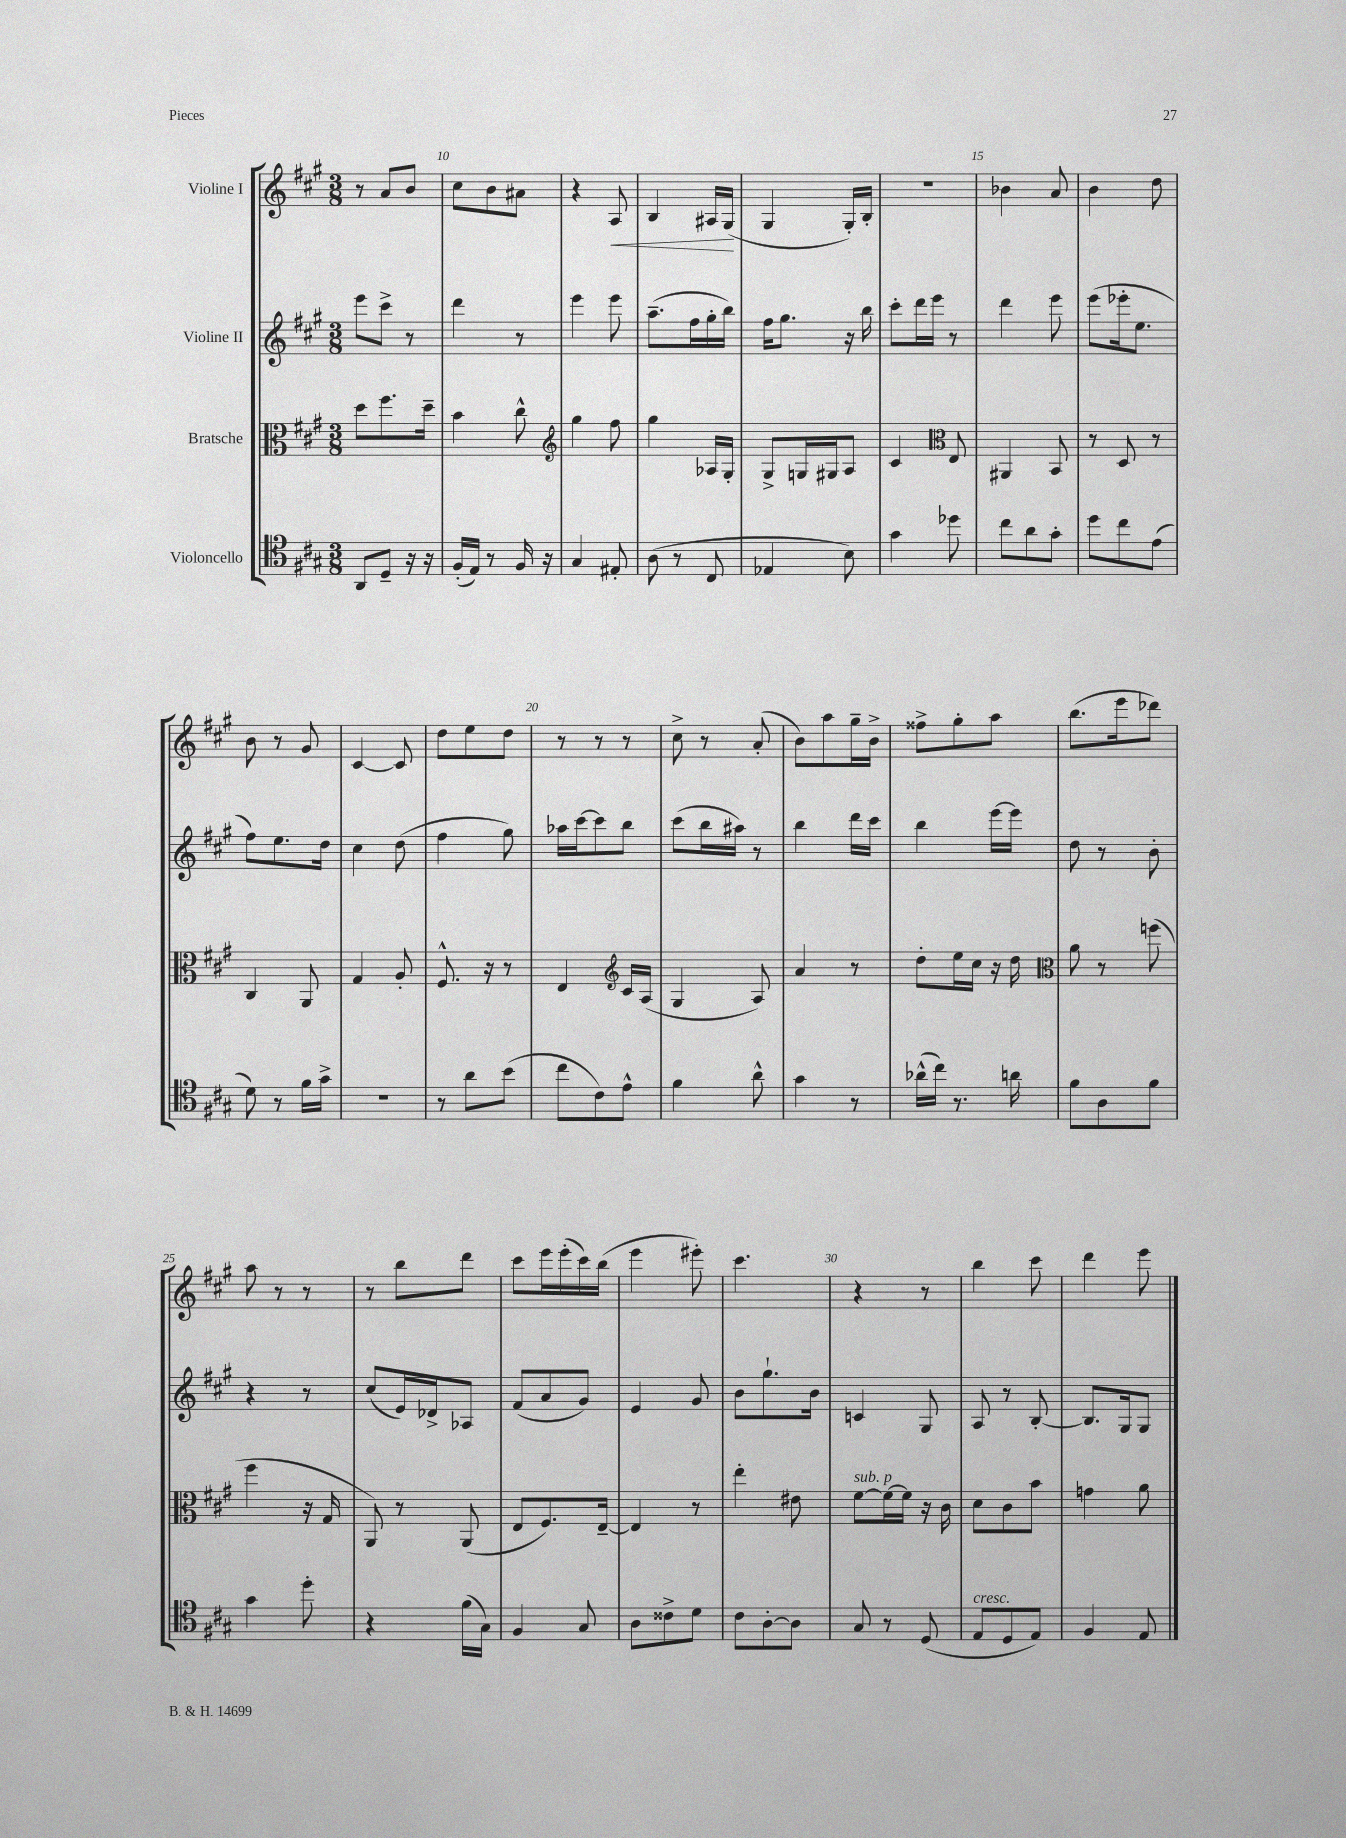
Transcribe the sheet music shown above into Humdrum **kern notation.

**kern	**kern	**kern	**kern
*staff4	*staff3	*staff2	*staff1
*clefC4	*clefC3	*clefG2	*clefG2
*k[f#c#g#]	*k[f#c#g#]	*k[f#c#g#]	*k[f#c#g#]
*M3/8	*M3/8	*M3/8	*M3/8
8AA	8dd	8eee	8r
8D~	8.ff#	8ccc#^	8a
16r	.	8r	8b
16r	16dd~	.	.
=	=	=	=
(16F#'	4b	4ddd	8cc#
16E)	.	.	.
8r	.	.	8b
16F#	8cc#^^	8r	8a#
16r	.	.	.
=	=	=	=
*	*clefG2	*	*
4G#	4gg#	4eee	4r
8E#'	8ff#	8eee	8A
=	=	=	=
(8A	4gg#	(8.aa~	4B
8r	.	.	.
.	.	16ff#	.
8C#	16A-	16gg#'	16A#
.	16G#'	16bb)	(16G#
=	=	=	=
4E-	8G#^	16ff#	4G#
.	.	8.gg#	.
.	16G	.	.
.	16G#	.	.
8B)	8A	16r	16G#')
.	.	16bb	16B'
=	=	=	=
4g#	4c#	8ccc#'	4.r
.	.	16ddd	.
.	.	16eee	.
*	*clefC3	*	*
8dd-	8E	8r	.
=	=	=	=
8cc#	4AA#	4ddd	4b-
8a	.	.	.
8g#'	8BB	8eee	8a
=	=	=	=
8dd	8r	(8eee	4b
8cc#	8D	16eee-'	.
.	.	8.ee	.
(8e	8r	.	8dd
=	=	=	=
8d)	4C#	8ff#)	8b
8r	.	8.ee	8r
16f#	8AA	.	8g#
16g#^	.	16dd	.
=	=	=	=
4.r	4G#	4cc#	[4c#
.	8A'	(8dd	8c#]
=	=	=	=
8r	8.F#^^	4ff#	8dd
8a	.	.	8ee
.	16r	.	.
(8b	8r	8gg#)	8dd
=	=	=	=
8cc#	4E	16aa-	8r
.	.	[16ccc#	.
8c#)	.	8ccc#]	8r
*	*clefG2	*	*
8e^^	16c#	8bb	8r
.	(16A	.	.
=	=	=	=
4f#	4G#	(8ccc#	8cc#^
.	.	16bb	8r
.	.	16aa#)	.
8a^^	8A)	8r	(8a'
=	=	=	=
4g#	4a	4bb	8b)
.	.	.	8aa
8r	8r	16ddd	16gg#~
.	.	16ccc#	16b^
=	=	=	=
(16a-^^	8dd'	4bb	8ff##^
16cc#)	.	.	.
8.r	16ee	.	8gg#'
.	16cc#	.	.
.	16r	[16eee	8aa
16a	16dd	16eee]	.
=	=	=	=
*	*clefC3	*	*
8f#	8a	8dd	(8.bb
8A	8r	8r	.
.	.	.	16eee
8f#	(8ff	8b'	8ddd-)
=	=	=	=
4g#	4ff#	4r	8aa
.	.	.	8r
8dd'	16r	8r	8r
.	16G#	.	.
=	=	=	=
4r	8AA)	(8cc#	8r
.	8r	16e)	8bb
.	.	16d-^	.
(16f#	(8AA	8A-	8ddd
16G#)	.	.	.
=	=	=	=
4F#	8E	(8f#	8ccc#
.	8.F#)	8a	16eee
.	.	.	(16eee'
8G#	.	8g#)	16ccc#)
.	[16E~	.	(16bb
=	=	=	=
8A	4E]	4e	4eee
8c##^	.	.	.
8d	8r	8g#	8eee#')
=	=	=	=
8c#	4ee'	8b	4.ccc#
[8A'	.	8.gg#`	.
8A]	8e#	.	.
.	.	16b	.
=	=	=	=
8G#	[8f#	4c	4r
8r	16f#_	.	.
.	16f#]	.	.
(8D	16r	8G#	8r
.	16c#	.	.
=	=	=	=
8E	8d	8A	4bb
8D	8c#	8r	.
8E)	8b	[8B'	8ccc#
=	=	=	=
4F#	4g	8.B]	4ddd
.	.	16G#	.
8E	8a	8G#	8eee
==	==	==	==
*-	*-	*-	*-
